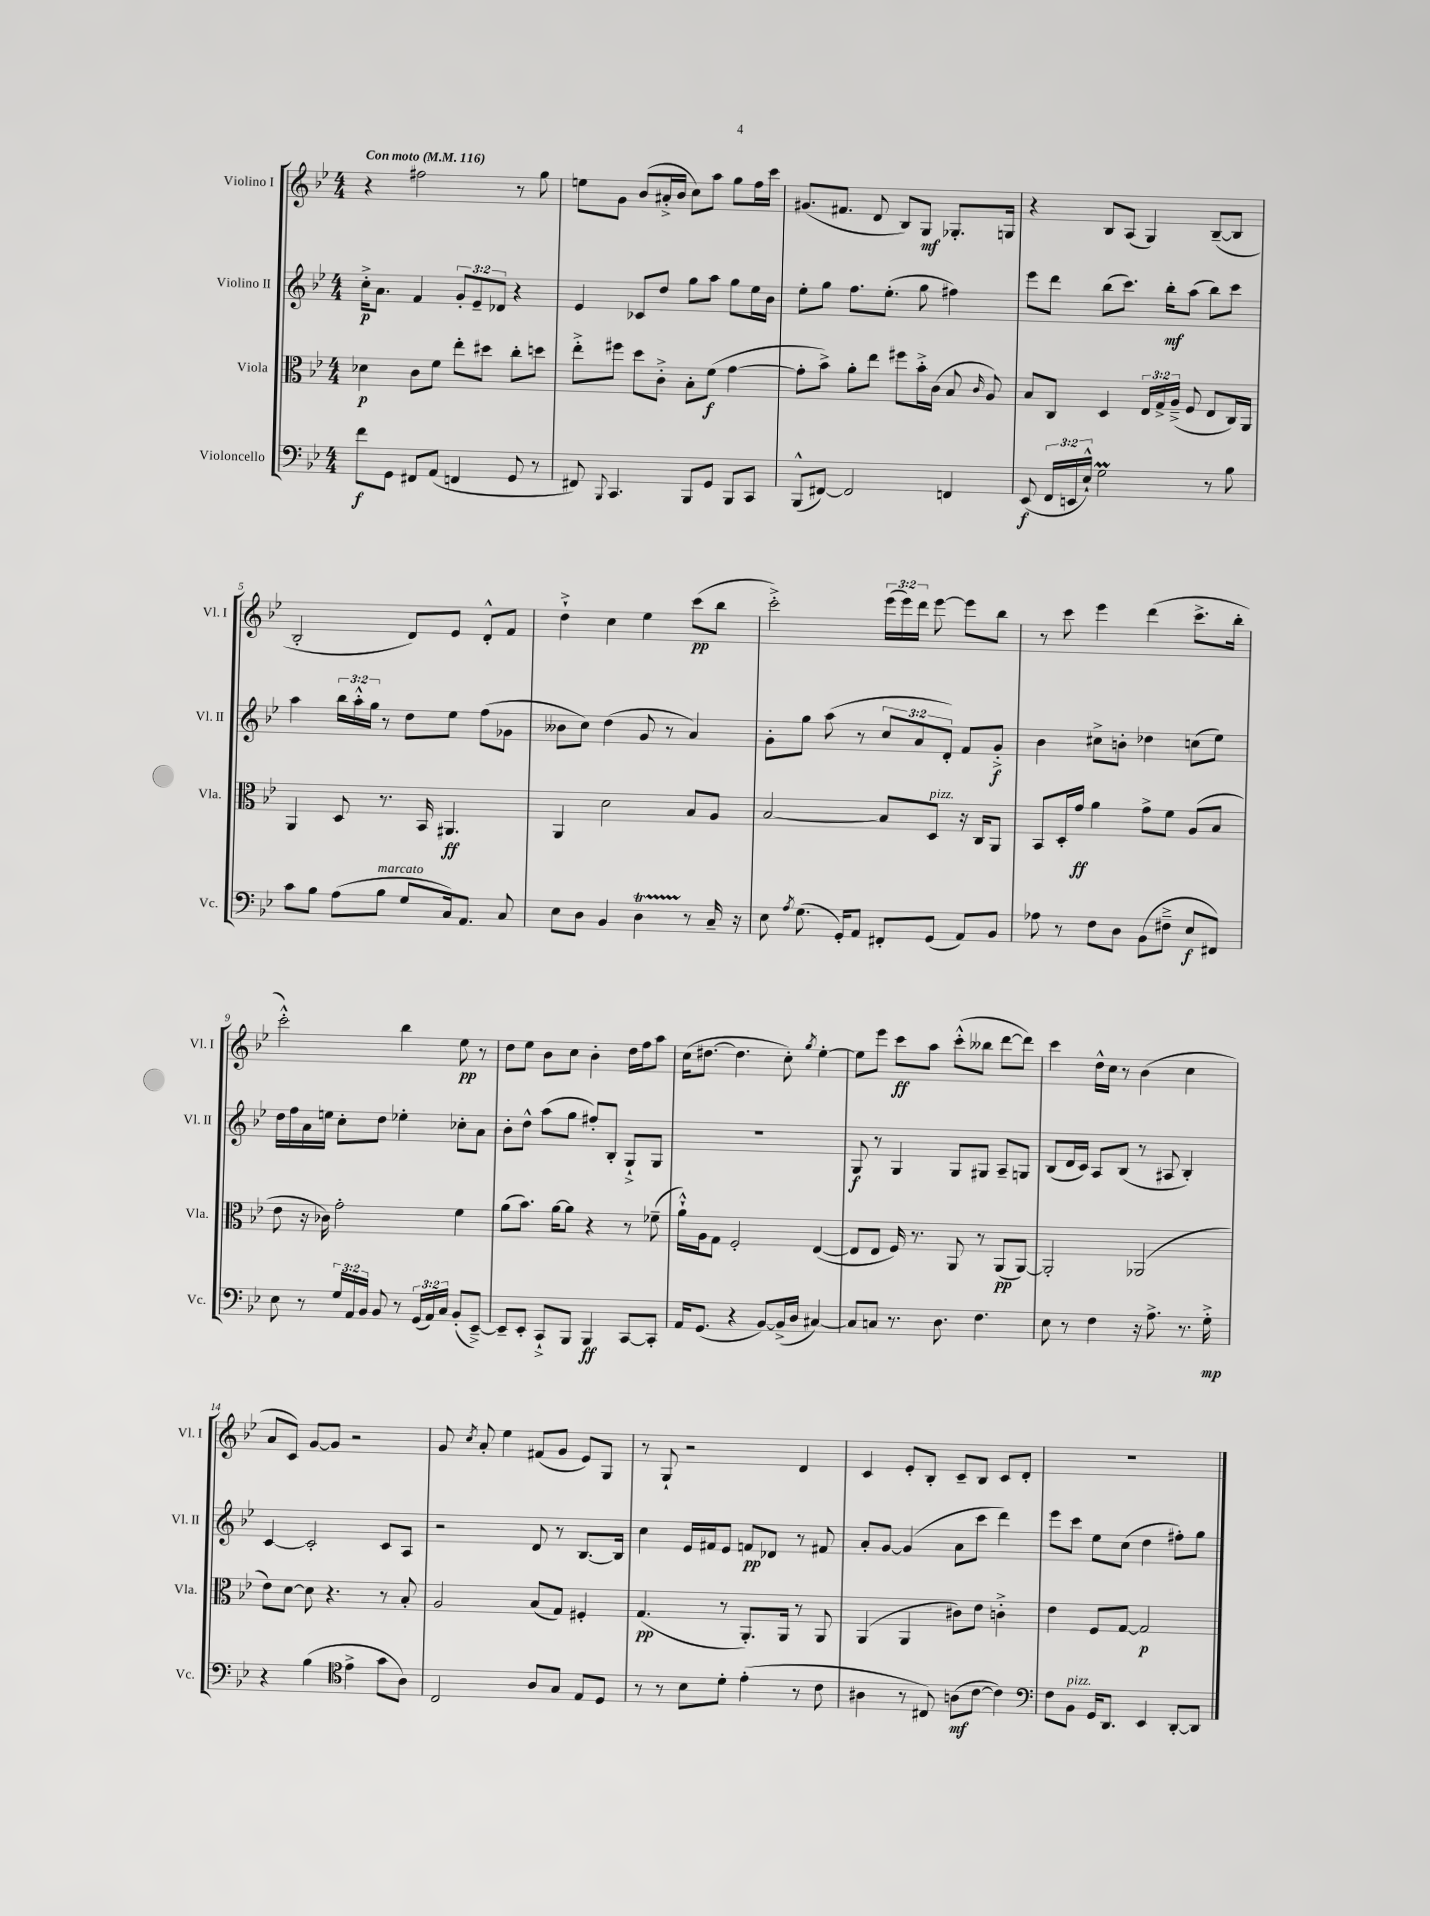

**kern	**kern	**kern	**kern
*staff4	*staff3	*staff2	*staff1
*clefF4	*clefC3	*clefG2	*clefG2
*k[b-e-]	*k[b-e-]	*k[b-e-]	*k[b-e-]
*M4/4	*M4/4	*M4/4	*M4/4
*MM116	*MM116	*MM116	*MM116
8f	4d-	16cc'^	4r
.	.	8.a	.
8GG	.	.	.
8FF#	8c	4f	2ff#
(8AA	8f	.	.
4FF	8ee-'	12g'	.
.	.	12e-~	.
.	8dd#	.	.
.	.	12d-	.
8GG	8cc'	4r	8r
8r	8dd	.	8gg
=	=	=	=
8FF#)	8ee-'^	4e-	8ee
8qqBBB-	.	.	.
4.CC	8ff#	.	8g
.	8dd	8c-	(8b-
.	8c'^	8dd	16a#'^
.	.	.	16b-
8BBB-	8B-'	8gg	8cc)
8GG	(8f	8aa	8aa
8BBB-	[4g	8gg	8gg
8CC	.	16ee-	16ff
.	.	16b-	16ccc
=	=	=	=
(8BBB-^^	8g']	8ee-'	(8.g#
[8FF#)	8b-^)	8gg	.
.	.	.	8.f#
2FF#]	8a'	8.ff	.
.	8ee-	.	8d
.	.	(8.ee-'	.
.	8ff#	.	8B-)
.	16b-'^	8gg	8G
.	(16c	.	.
4FF	8B-	4ff#)	8.G-'
.	16qqc	.	.
.	8A)	.	.
.	.	.	16G
=	=	=	=
(8EE-	8B-	8eee-	4r
24FF	8C	8ddd	.
24EE	.	.	.
24E-`^^)	.	.	.
2G	4D	(8bb-	8B-
.	.	8.ccc)	(8A
.	24E-	.	4G)
.	24G^	.	.
.	.	16bb-'	.
.	(24A~^	.	.
.	8F	(8aa	.
8r	8E-	8bb-)	([8B-~
8B-	16C)	8ccc	8B-]
.	16AA	.	.
=	=	=	=
8c	4AA	4aa	2B-'
8B-	.	.	.
(8A	8D	24bb-	.
.	.	24aa'^^	.
.	.	24gg	.
8B-	8.r	8r	.
8G	.	8dd	8d)
.	16BB-	.	.
16C)	4.AA#	8ee-	8e-
8.AA	.	.	.
.	.	(8ff	8d'^^
8C	.	8g-	8f
=	=	=	=
8E-	4AA	8b--	4dd`^
8D	.	8cc)	.
4BB-	2d	(4dd	4cc
4D	.	8g	4ee-
.	.	8r	.
8r	8B-	4a)	(8ccc
16C~	8A	.	8bb-
16r	.	.	.
=	=	=	=
8E-	[2B-	8g'	2ccc'^)
8qA	.	.	.
(8.G	.	8gg	.
.	.	(8aa	.
16GG')	.	.	.
8AA	.	8r	.
8FF#'	8B-]	12cc	(24eee-
.	.	.	24eee-)
.	.	12a	24ddd
(8GG	8D	.	[8eee-
.	.	12d')	.
8AA)	16r	8f	8eee-]
.	16C	.	.
8BB-	8AA	8g'^	8bb-
=	=	=	=
8A-	8BB-	4b-	8r
8r	16D'	.	8ccc
.	16g	.	.
8F	4a	8cc#^	4eee-
8D	.	8b'	.
(8BB-	8g^	4dd-	(4ddd
8F#~^	8f	.	.
8E-	(8A	(8cc	8.ccc^
8FF#)	8B-	8ee-)	.
.	.	.	16bb-'
=	=	=	=
8E-	8e-	16dd	2ccc'^^)
.	.	16ff	.
8r	16r	16a	.
.	16c-)	16ee	.
24G	2g'	8cc'	.
24AA	.	.	.
24BB-	.	.	.
8BB-	.	8dd	.
8r	.	4ee-'	4bb-
(24GG	.	.	.
24AA)	.	.	.
24C	.	.	.
(8BB-'	4f	8cc-'	8ee-
[8EE-~^)	.	8a	8r
=	=	=	=
8EE-~]	(8a	8b-'	8dd
8EE-'	8.b-)	8dd^^	8ee-
8CC`^	.	(8aa	8b-
.	[16a	.	.
8BBB-	8a]	8gg	8cc
4BBB-	4r	8ff#')	4b-'
.	.	8B-'	.
[8CC	8r	8G`^	16dd
.	.	.	16ff
8CC']	(8f-~	8G	8aa
=	=	=	=
16AA	16a`^^)	1r	(16cc
(8.GG	16A	.	[8.dd#
.	8G	.	.
4r	2F'	.	4.dd#]
[8BB-)	.	.	.
(16BB-^]	.	.	8cc')
16D	.	.	.
.	.	.	8qgg
[4C#)	([4E-	.	[4ee-'
=	=	=	=
8C#]	8E-]	8G	8ee-]
8C	8E-	8r	8eee-
8.r	16F)	4G	8ccc
.	8.r	.	.
.	.	.	8aa
8.D	.	.	.
.	8AA	8G	(8ccc'^^
4.F	8r	8G#	8bb--
.	(8AA	8A~	[8ddd
.	[8AA)	8G	8ddd])
=	=	=	=
8E-	2AA']	(8B-	4ccc
8r	.	16d	.
.	.	16c)	.
4F	.	8A	16dd^^
.	.	.	16cc
.	.	(8B-	8r
16r	(2AA-	8r	(4b-
8.A^	.	.	.
.	.	8A#	.
8.r	.	4B-')	4cc
16G'^	.	.	.
=	=	=	=
4r	8e-)	[4c	8a
.	[8d	.	8c)
(4B-	8d]	2c']	[8g
.	4.r	.	8g]
*clefC4	*	*	*
4e-^	.	.	2r
8g	8r	8c	.
8A)	8B-'	8A	.
=	=	=	=
2C	2A	2r	8g
.	.	.	8qcc
.	.	.	8a'
.	.	.	4ee-
8A	(8B-	8d	(8f#
8G	8G)	8r	8g
8E-	4F#'	[8.B-	8e-)
8D	.	.	8G
.	.	16B-]	.
=	=	=	=
8r	(4.G	4cc	8r
8r	.	.	8G`
8B-	.	16e-	2r
.	.	16f#	.
8d'	8r	8e-	.
(4e-'	8.AA')	8f	.
.	.	8d-	.
.	16AA	.	.
8r	8r	8r	4d
8c	8AA	8f#	.
=	=	=	=
4A#	(4AA	8a'	4c
.	.	[8g	.
8r	4AA	(4g]	8e-'
8C#)	.	.	8B-'
(8A	8c#)	8a	8c~
[8c	8e-	8ccc	8B-
4c])	4c'^	4ddd)	8c
.	.	.	8d'
=	=	=	=
*clefF4	*	*	*
8F	4e-	8eee-	1r
8BB-	.	8ccc	.
16GG	8F	8ee-	.
8.DD	.	.	.
.	[8G	(8cc	.
4EE-	2G]	4dd	.
[8DD'	.	8ff#')	.
8DD]	.	8gg	.
==	==	==	==
*-	*-	*-	*-
